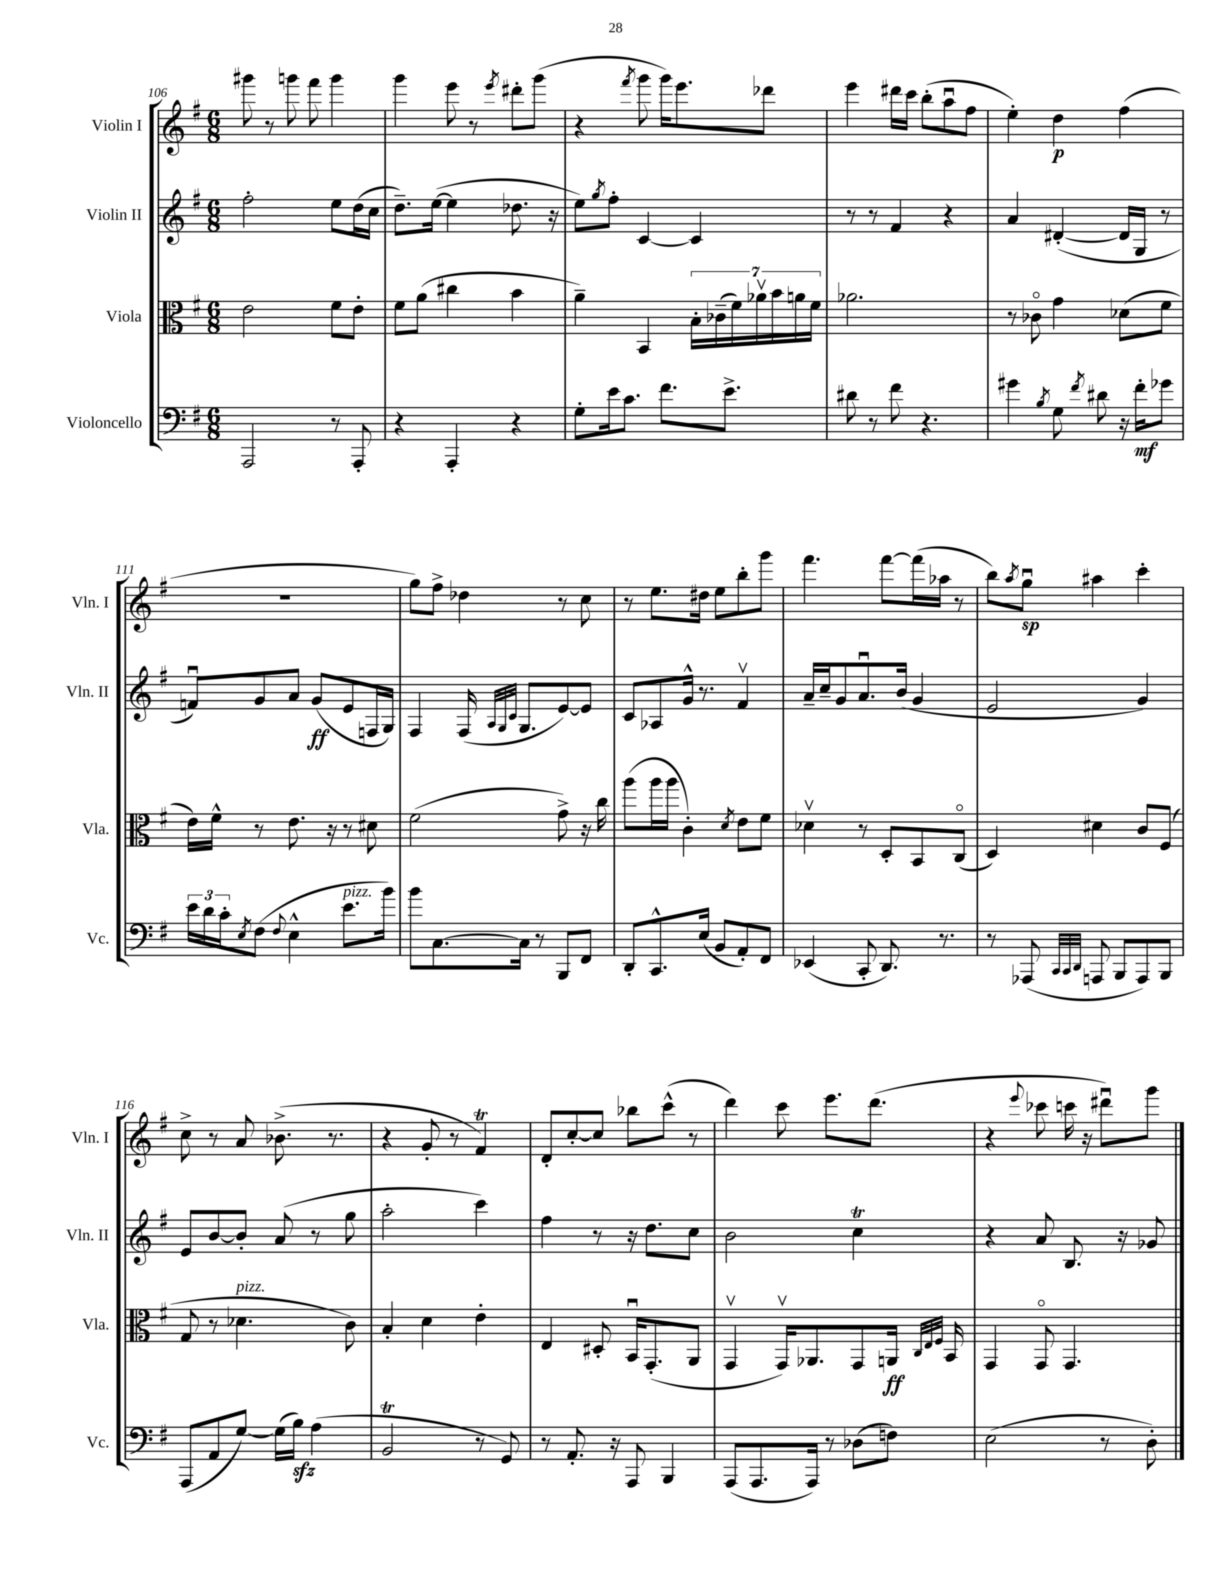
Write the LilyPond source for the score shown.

<<
\new StaffGroup <<
\new Staff = "s0" \with { instrumentName = "Violin I" shortInstrumentName = "Vln. I" } {
    \clef treble \key g \major \numericTimeSignature \time 6/8
    gis'''8 r8 g'''8 fis'''8 g'''4 |
    g'''4 e'''8 r8 \acciaccatura { e'''8 } dis'''8-. g'''8( |
    r4 \acciaccatura { fis'''8 } g'''8 g'''16) e'''8. des'''8 |
    e'''4 dis'''16 c'''16 b''8-.( a''8\downbow fis''8 |
    e''4-.) d''4\p fis''4( |
    R2. |
    g''8) fis''8-> des''4 r8 c''8 |
    r8 e''8. dis''16 e''8 b''8-. g'''8 |
    fis'''4. fis'''8~ fis'''16( aes''16 r8 |
    b''8) \acciaccatura { a''8 } g''8\downbow\sp ais''4 c'''4-. |
    c''8-> r8 a'8 bes'8.->( r8. |
    r4 g'8-. r8 fis'4\trill) |
    d'8-. c''8~-. c''8 bes''8 c'''8-^( r8 |
    d'''4) c'''8 e'''8. d'''8.( |
    r4 \appoggiatura { e'''8 } ces'''8 c'''16 r16 dis'''8\downbow) g'''8 \bar "|." |
}
\new Staff = "s1" \with { instrumentName = "Violin II" shortInstrumentName = "Vln. II" } {
    \clef treble \key g \major \numericTimeSignature \time 6/8
    fis''2-. e''8 d''16( c''16 |
    d''8.--) e''16~( e''4 des''8. r16 |
    e''8) \acciaccatura { g''8 } fis''8-. c'4~ c'4 |
    r8 r8 fis'4 r4 |
    a'4 dis'4~-.( dis'16 g16 r8 |
    f'8\downbow) g'8 a'8 g'8\ff( e'8 f16 g16) |
    fis4 fis16( \grace { a32 g32 c'32 } g8. e'8~) e'8 |
    c'8 aes8 g'16-^ r8. fis'4\upbow |
    a'16-- c''16-- g'8 a'8.\downbow b'16( g'4 |
    e'2 g'4) |
    e'8 b'8~ b'8-. a'8( r8 g''8 |
    a''2-. c'''4) |
    fis''4 r8 r16 d''8. c''8 |
    b'2 c''4\trill |
    r4 a'8 b8. r16 ges'8 \bar "|." |
}
\new Staff = "s2" \with { instrumentName = "Viola" shortInstrumentName = "Vla." } {
    \clef alto \key g \major \numericTimeSignature \time 6/8
    e'2 fis'8 e'8-. |
    fis'8 a'8( cis''4 b'4 |
    a'4--) b,4 \tuplet 7/4 { b16-. ces'16--( fis'16) aes'16\upbow b'16 a'16 fis'16 } |
    aes'2. |
    r8 ces'8\flageolet g'4 des'8( fis'8 |
    e'16) fis'16-^ r8 e'8. r16 r8 dis'8 |
    fis'2( g'8->) r16 c''16 |
    a''8( a''16 a''16 c'4-.) \acciaccatura { d'8 } e'8 fis'8 |
    des'4\upbow r8 d8-. b,8 c8\flageolet( |
    d4) dis'4 c'8 fis8( |
    g8 r8 des'4.^\markup { \italic "pizz." } c'8) |
    b4-. d'4 e'4-. |
    e4 dis8-. b,16\downbow g,8.-.( a,8 |
    g,4\upbow g,16\upbow) aes,8. g,8 a,16\ff \grace { c32 e32 fis32 } b,16 |
    g,4 g,8\flageolet g,4. \bar "|." |
}
\new Staff = "s3" \with { instrumentName = "Violoncello" shortInstrumentName = "Vc." } {
    \clef bass \key g \major \numericTimeSignature \time 6/8
    a,,2 r8 a,,8-. |
    r4 a,,4-. r4 |
    g8-. e'16 c'8. fis'8. e'8.-> |
    dis'8 r8 fis'8 r4. |
    gis'4 \acciaccatura { b8 } g8 \acciaccatura { fis'8 } dis'8 r16 fis'16-.\mf ges'8 |
    \tuplet 3/2 { e'16 d'16 c'16-. } \acciaccatura { e8 } fis8( \appoggiatura { fis8 } e4-^ e'8.^\markup { \italic "pizz." } b'16) |
    b'8 c8.~ c16 r8 b,,8 fis,8 |
    d,8-. c,8.-^ e16( b,8 a,8-.) fis,8 |
    ees,4( c,8-. d,8.) r8. |
    r8 aes,,8( \grace { c,32 c,32 d,32 } a,,8 b,,8 a,,8) b,,8 |
    a,,8( a,8 g8~) g16( b16\sfz) a4( |
    b,2\trill r8 g,8) |
    r8 a,8.-. r16 a,,8 b,,4 |
    a,,8( a,,8. a,,16) r8 des8( f8) |
    e2( r8 d8-.) \bar "|." |
}
>>
>>
\layout { \context { \Score currentBarNumber = #106 } }
